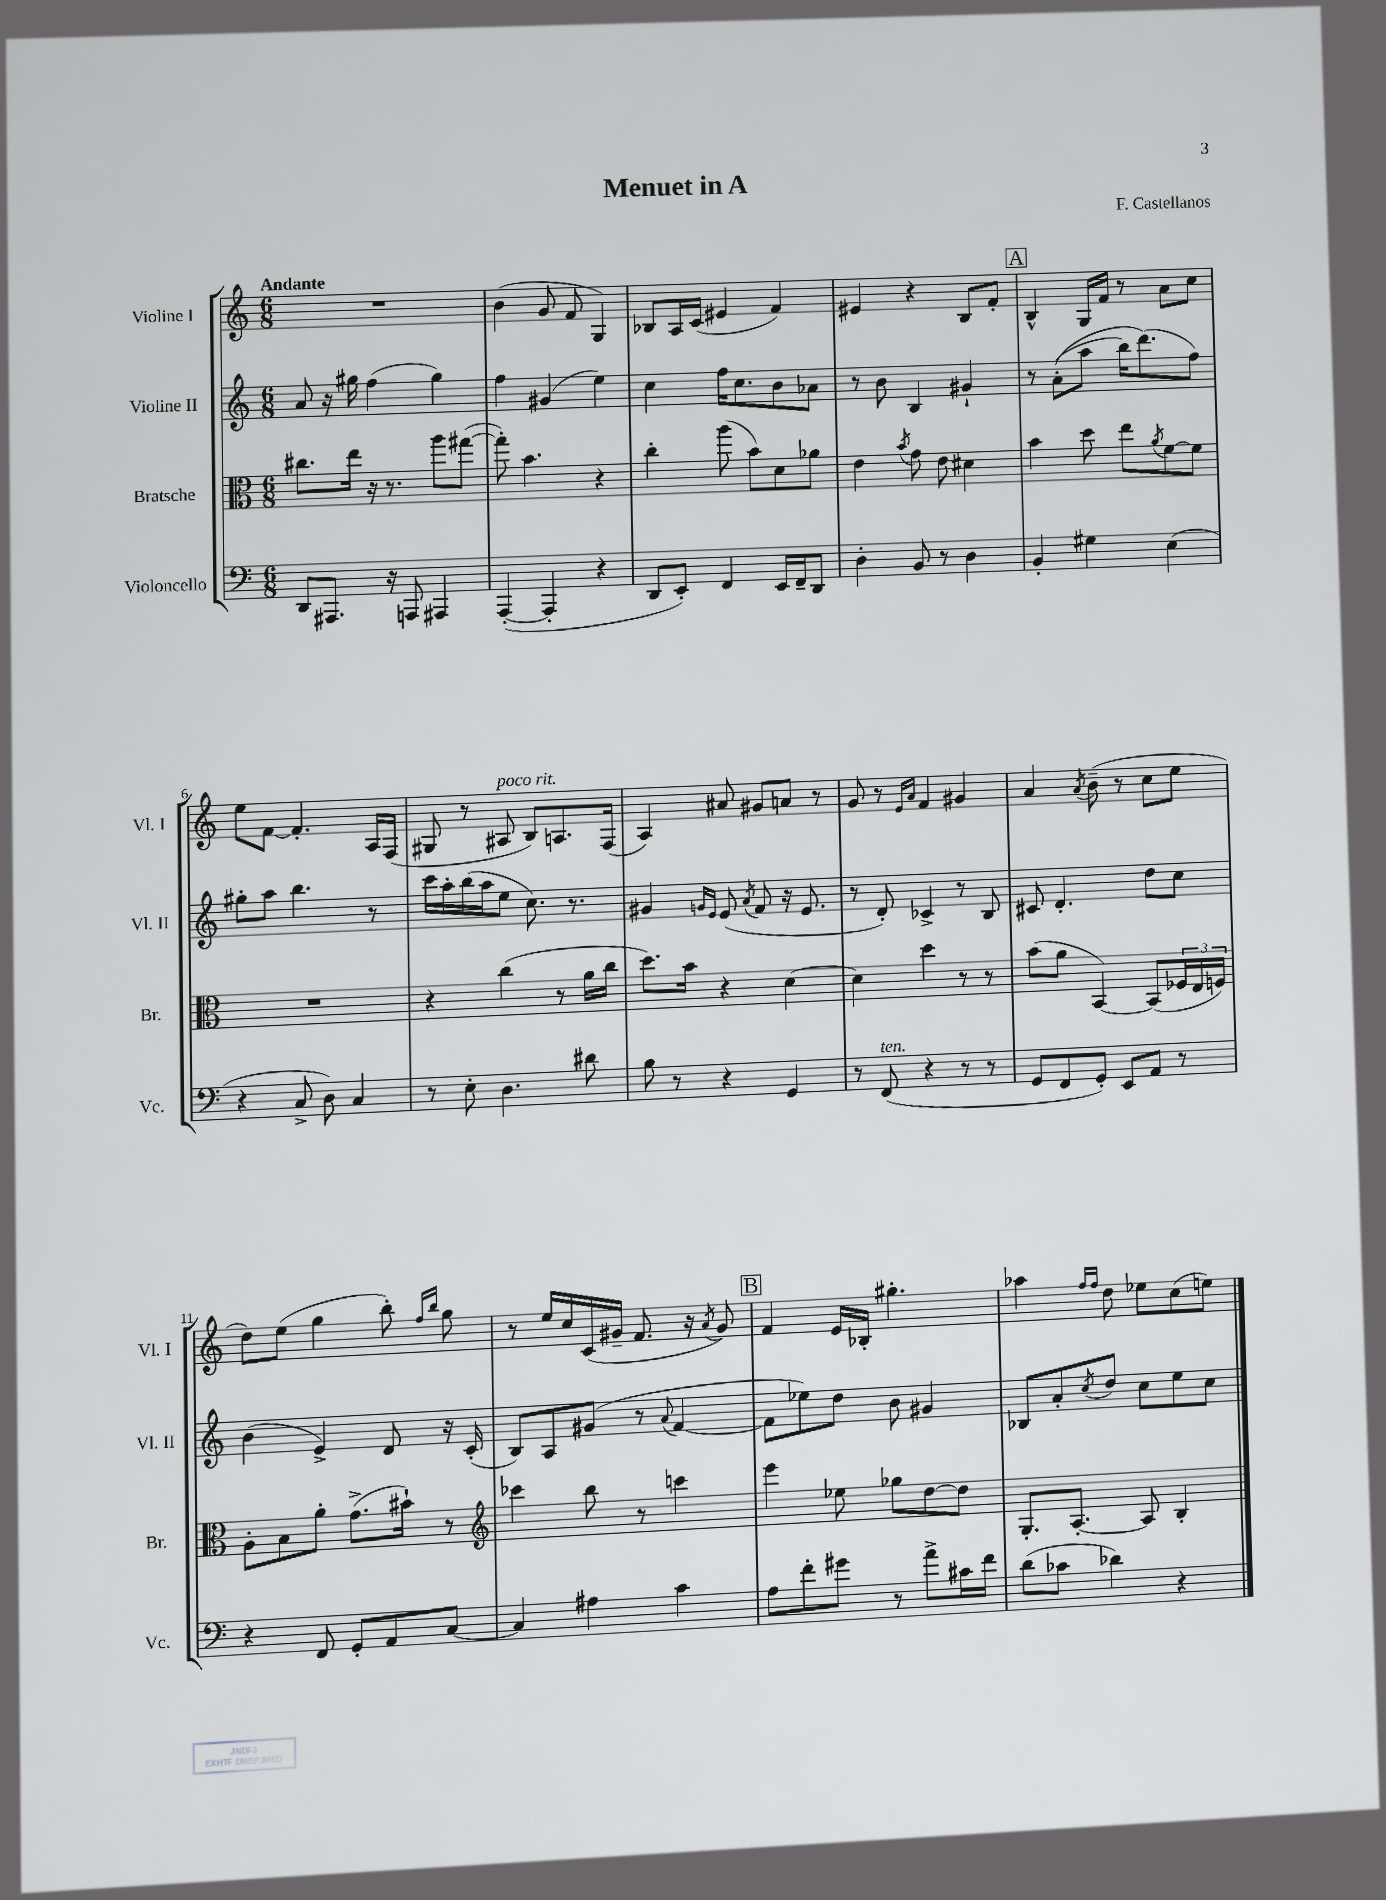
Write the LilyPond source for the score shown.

\header { title = "Menuet in A" composer = "F. Castellanos" }
<<
\new StaffGroup <<
\new Staff = "s0" \with { instrumentName = "Violine I" shortInstrumentName = "Vl. I" } {
    \clef treble \key c \major \numericTimeSignature \time 6/8 \tempo "Andante"
    R2. |
    b'4( g'8 f'8 g4) |
    bes8 a16 c'16( eis'4 f'4) |
    eis'4 r4 b8 f'8-. |
    \mark \markup { \box "A" } b4-^ g16 f'16 r8 a'8 c''8 |
    e''8 f'8~ f'4.-. a16 f16( |
    gis8 r8 ais8^\markup { \italic "poco rit." } b8) a8. f16( |
    a4) ais'8 gis'8 a'8 r8 |
    g'8 r8 \grace { e'16 a'16 } f'4 gis'4 |
    a'4 \acciaccatura { a'8 } b'8--( r8 c''8 e''8 |
    d''8) e''8( g''4 b''8-.) \grace { f''16 b''16 } g''8 |
    r8 e''16 c''16 c'16( gis'16-- f'8. r16 \acciaccatura { a'8 } gis'8) |
    \mark \markup { \box "B" } f'4 e'16 bes16-. gis''4.-. |
    aes''4 \grace { f''16 f''16 } d''8 ees''8 c''8( e''8) \bar "|." |
}
\new Staff = "s1" \with { instrumentName = "Violine II" shortInstrumentName = "Vl. II" } {
    \clef treble \key c \major \numericTimeSignature \time 6/8
    a'8 r16 gis''16 f''4( gis''4) |
    f''4 gis'4( e''4) |
    c''4 f''16 c''8. b'8 aes'8 |
    r8 b'8 b4 gis'4-! |
    \mark \markup { \box "A" } r8 a'8-.(\( a''8 b''16) d'''8.(\) f''8) |
    gis''8-. a''8 b''4. r8 |
    c'''16 a''16-. b''16( a''16 e''8 c''8.) r8. |
    gis'4 \grace { g'16 e'16 } e'8( \acciaccatura { a'8 } f'8 r16 e'8. |
    r8 d'8-.) ces'4-> r8 b8 |
    cis'8 d'4.-. d''8 c''8 |
    b'4( e'4->) d'8 r16 c'16-.( |
    b8) a8 gis'8( r8 \appoggiatura { a'8 } f'4~ |
    \mark \markup { \box "B" } f'8 ees''8) d''8 b'8 gis'4 |
    bes8 a'8-. \acciaccatura { c''8 } d''8 c''8 e''8 c''8 \bar "|." |
}
\new Staff = "s2" \with { instrumentName = "Bratsche" shortInstrumentName = "Br." } {
    \clef alto \key c \major \numericTimeSignature \time 6/8
    cis''8. e''16 r16 r8. a''8 gis''8~( |
    gis''8-.) b'4. r4 |
    c''4-. a''8( b'8) d'8 aes'8 |
    e'4 \acciaccatura { b'8 } g'8 e'8 dis'4 |
    \mark \markup { \box "A" } b'4 d''8 e''8 \acciaccatura { a'8 } f'8~ f'8 |
    R2. |
    r4 c''4( r8 a'16 c''16 |
    d''8.) b'16 r4 d'4~ |
    d'4 d''4 r8 r8 |
    b'8( a'8 b,4~) b,8( \tuplet 3/2 { fes16 e16 f16) } |
    a8-. b8 a'8-. g'8.->( bis'16-!) r8 |
    \clef treble ces'''4 b''8 r8 c'''4 |
    \mark \markup { \box "B" } e'''4 ees''8 ges''8 d''8~ d''8 |
    g8.-. a8.~-. a8 b4-. \bar "|." |
}
\new Staff = "s3" \with { instrumentName = "Violoncello" shortInstrumentName = "Vc." } {
    \clef bass \key c \major \numericTimeSignature \time 6/8
    d,8 ais,,8. r16 a,,8 ais,,4 |
    a,,4~-.( a,,4-. r4 |
    d,8 e,8-.) f,4 e,16 f,16-- d,8 |
    d4-. b,8 r8 d4 |
    \mark \markup { \box "A" } b,4-. gis4 e4( |
    r4 c8-> d8) c4 |
    r8 e8-. d4. dis'8 |
    b8 r8 r4 g,4 |
    r8 f,8^\markup { \italic "ten." }( r4 r8 r8 |
    g,8 f,8 g,8-.) e,8 a,8 r8 |
    r4 f,8 g,8-. a,8 c8~ |
    c4 ais4 c'4 |
    \mark \markup { \box "B" } a8 f'8-. gis'8 r8 a'8-> cis'16 f'16 |
    d'8( ces'8 des'4) r4 \bar "|." |
}
>>
>>
